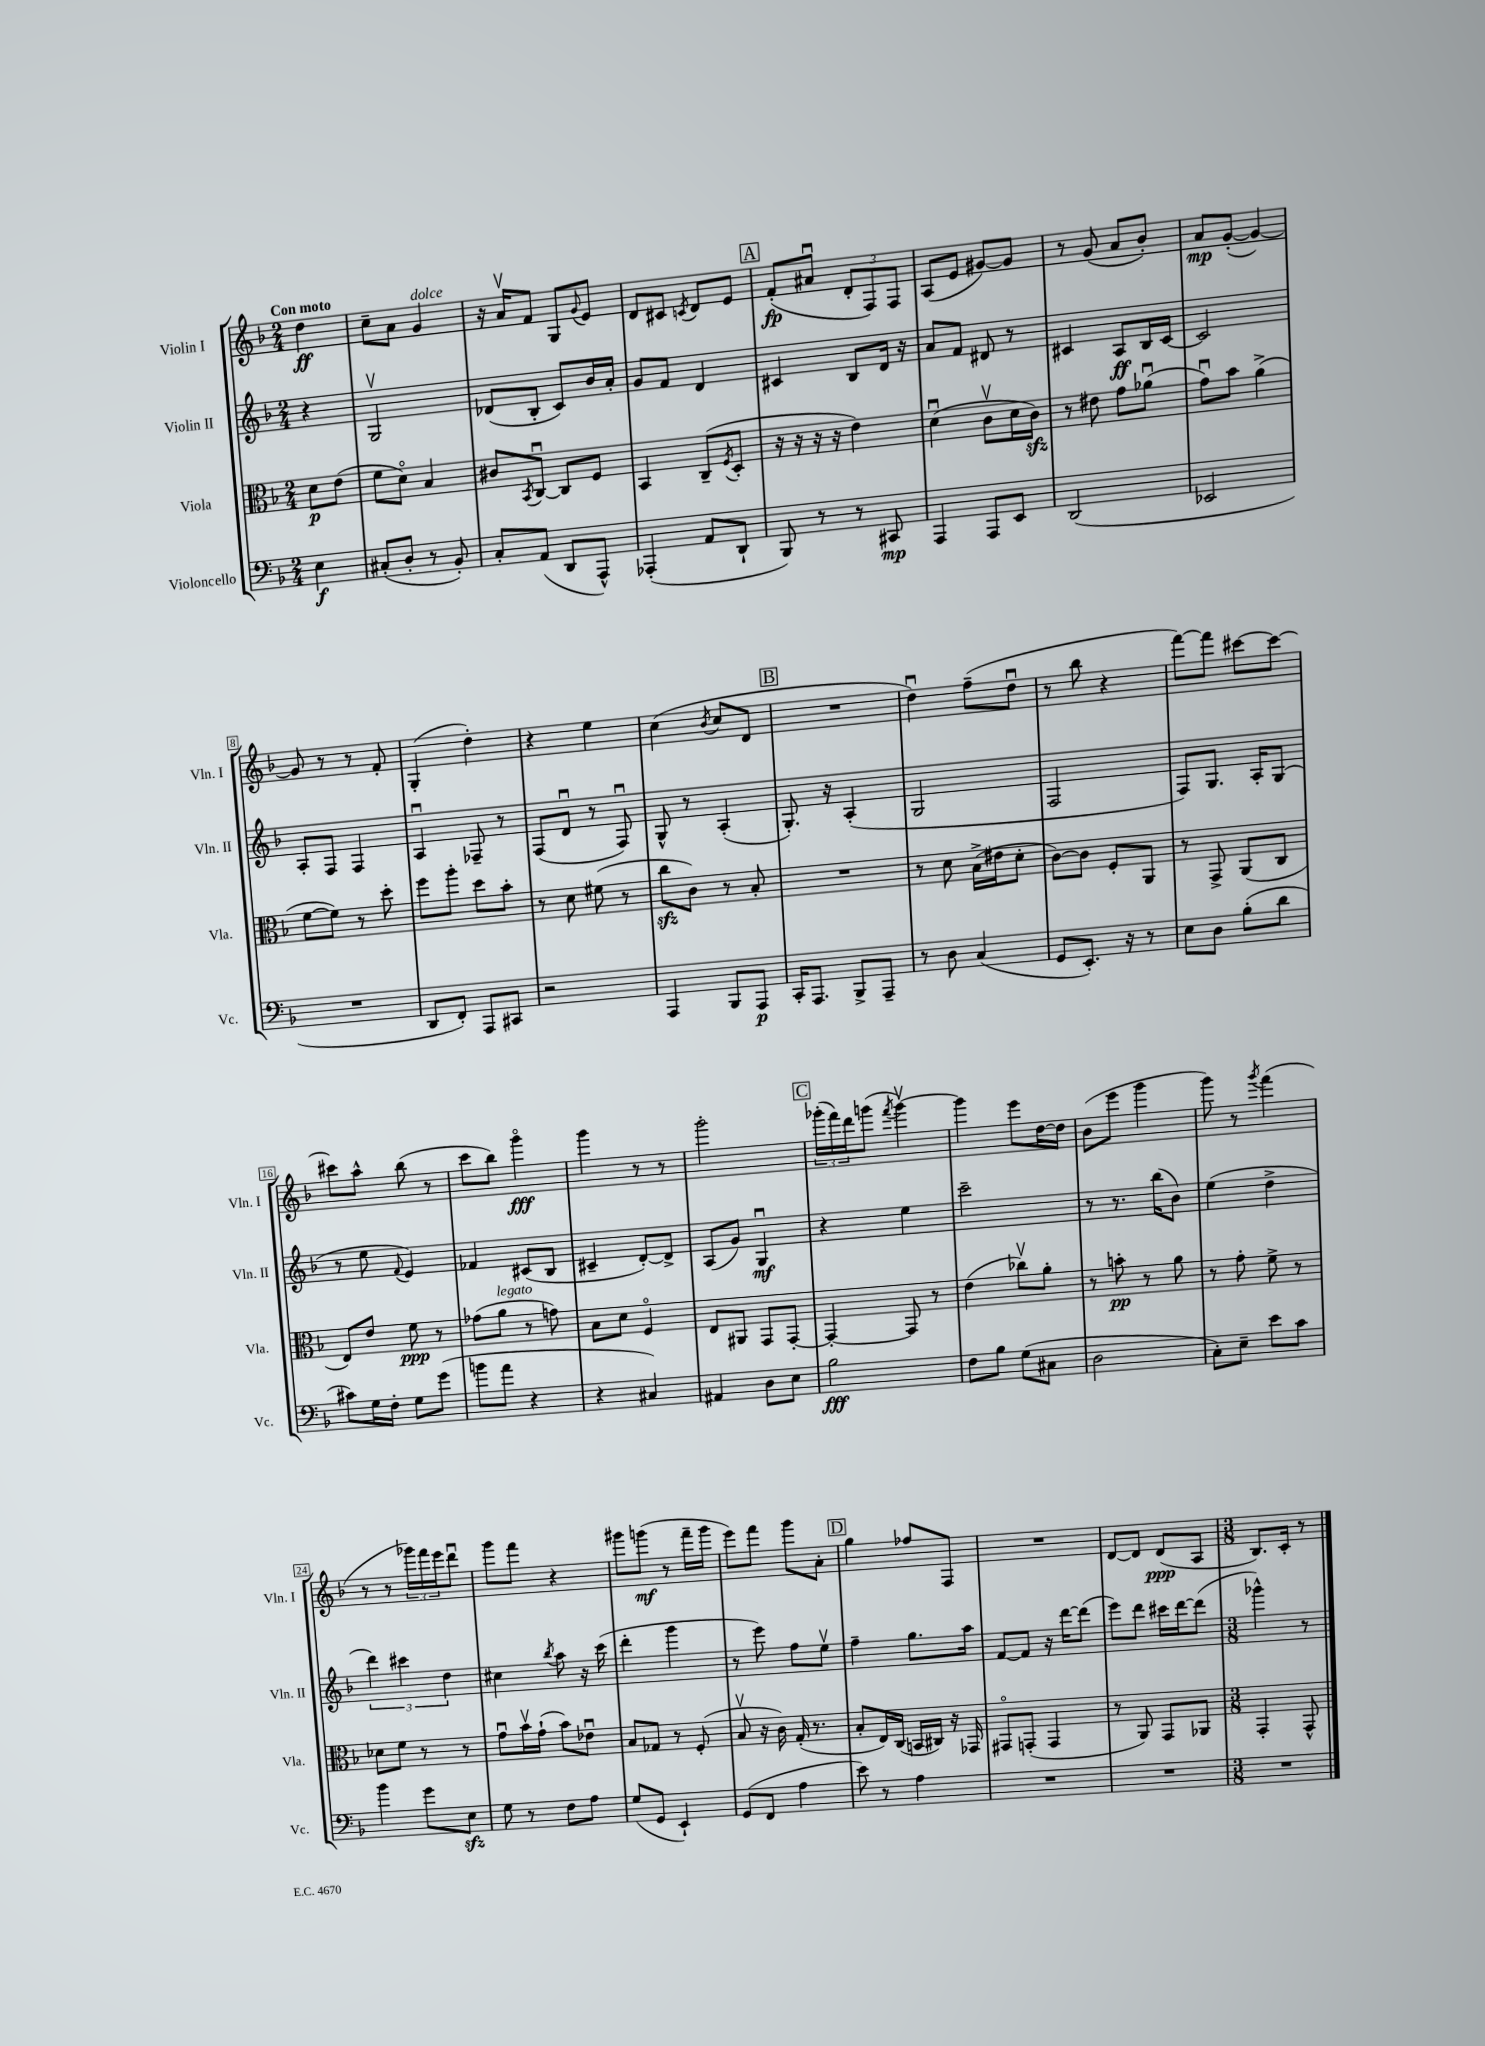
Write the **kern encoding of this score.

**kern	**kern	**kern	**kern
*staff4	*staff3	*staff2	*staff1
*clefF4	*clefC3	*clefG2	*clefG2
*k[b-]	*k[b-]	*k[b-]	*k[b-]
*M2/4	*M2/4	*M2/4	*M2/4
4E	8d	4r	4dd
.	(8e	.	.
=	=	=	=
(8C#'	8f	2Gv	8cc~
8D'	8do)	.	8a
8r	4B-	.	4g
8BB-')	.	.	.
=	=	=	=
8C'	8c#	(8d-	16r
.	.	.	16av
.	8qBB-	.	.
(8AA	[8Cu	8B-'	8f
8DD	8C]	8c)	8G
.	.	.	8qqg
8AAA^^)	8F	16b-	8e
.	.	16a'	.
=	=	=	=
(4AAA-'	4BB-	8g	8d
.	.	8f	8c#
.	.	.	8qc
8AA	(8C~	4d	8d
.	8qF	.	.
8DD`	8D'	.	8e
=	=	=	=
8BBB-)	16r	4c#	(8f'
.	16r	.	.
8r	16r	.	8a#u
.	16r	.	.
8r	4e)	8B-	12d'
.	.	.	12F)
8CC#	.	16d	.
.	.	.	12F
.	.	16r	.
=	=	=	=
4AAA	(4du	8a	(8A
.	.	8f	8e
8AAA	8cv	8d#	[8g#)
8EE	16d	8r	8g#]
.	16c)	.	.
=	=	=	=
(2DD	8r	4c#	8r
.	8e#	.	(8g
.	8g	8A	8a
.	(8a-u	16B-	8b-')
.	.	[16c#	.
=	=	=	=
2EE-	8gu)	2c#]	8a
.	8b-	.	([8g'
.	(4a^	.	4g_)
=	=	=	=
2r	[8f	8A'	8g]
.	8f])	8F	8r
.	8r	4F	8r
.	8dd'	.	8f'
=	=	=	=
8DD	8ff	4Au	(4G'
8FF')	8aa'	.	.
8AAA	8dd	8F-~	4dd')
8CC#	8b-'	8r	.
=	=	=	=
2r	8r	(8F	4r
.	8d	8du	.
.	(8f#	8r	4ee
.	8r	8Fu)	.
=	=	=	=
4AAA	8cc	8G^^	(4cc
.	8c)	8r	.
.	.	.	8qb-
8BBB-	8r	(4A'	8cc
8AAA	8B-'	.	8d
=	=	=	=
16CC'	2r	8.G')	2r
8.AAA	.	.	.
.	.	16r	.
8BBB-^	.	(4A'	.
8AAA~	.	.	.
=	=	=	=
8r	8r	2G	4ddu)
8D	8d	.	.
(4C	(16B-^	.	(8ff~
.	16e#	.	.
.	8d'	.	8ddu
=	=	=	=
8GG	[8c)	2F	8r
8.EE')	8c]	.	8bb-
.	8F'	.	4r
16r	.	.	.
8r	8AA	.	.
=	=	=	=
8E	8r	8F)	[8fff)
8D	8GG^	8.G	8fff]
(8B-'	(8AA	.	[8ccc#
.	.	16A'	.
8d	8C	(8G	8ccc#_
=	=	=	=
8c#)	8E)	8r	8ccc#]
16G	8e	8ee	8aa^^
16F'	.	.	.
.	.	8qqf	.
8G	8f	4e)	(8bb-
(8g	8r	.	8r
=	=	=	=
8b	(8g-	4f-	8ccc
8a	8a	.	8bb-)
4r	8r	(8c#	4gggo
.	8g)	8B-	.
=	=	=	=
4r	8B-	4c#~	4ggg
.	8d	.	.
4C#)	4Fo	[8d')	8r
.	.	8d^]	8r
=	=	=	=
4AA#	8E	(8A	2ggg'
.	8AA#	8g)	.
8D	8GG	4Gu	.
8E	[8GG'	.	.
=	=	=	=
2B-	4GG'_	4r	(24ggg-'
.	.	.	24fff)
.	.	.	24ddd
.	.	.	(8ggg
.	.	.	8qfff
.	8GG]	4ee	[4gggv)
.	8r	.	.
=	=	=	=
8F	(4e	2ccc~	4ggg]
8B-	.	.	.
(8G	8cc-v)	.	8eee
8C#	8a'	.	[16dd
.	.	.	16dd]
=	=	=	=
2D	8r	8r	(8b-
.	8b'	8.r	8eee
.	8r	.	4ggg
.	.	(16bb-	.
.	8a	8b-)	.
=	=	=	=
8C')	8r	(4ee	8ggg)
8E~	8g'	.	8r
.	.	.	8qggg
8e	8f^	4dd^	(4fff
8c	8r	.	.
=	=	=	=
4b-	8d-	6ddd)	8r
.	8f	.	8r
.	.	6ccc#	.
8g	8r	.	24ggg-)
.	.	.	24fff
.	.	6dd	24eee
8E	8r	.	8dddu
=	=	=	=
8G	8gu	4cc#	8ggg
8r	16b-v	.	8fff
.	(16g`	.	.
.	.	8qbb-	.
8F	8b-)	8aa	4r
8A	8e-u	16r	.
.	.	(16ccc	.
=	=	=	=
(8G	8B-	4ddd'	8ggg#
8GG	8G-	.	(8ggg
4EE`)	8r	4ggg	8r
.	(8F'	.	16fff~
.	.	.	16ggg
=	=	=	=
(8GG	8B-v	8r	8eee)
8FF	16r	8eee)	8fff
.	16c)	.	.
4A	(16G'	8ff	8ggg
.	8.r	.	.
.	.	8eev	8a'
=	=	=	=
8e)	8B-'	4ff~	4gg
8r	16E)	.	.
.	(16C	.	.
4A	16BB	8.gg	8ff-
.	16C#)	.	.
.	16r	.	8F
.	16GG-	16aa	.
=	=	=	=
2r	8GG#o	[8f	2r
.	(8GG'	8f]	.
.	4GG	16r	.
.	.	[16ddd	.
.	.	(8ddd]	.
=	=	=	=
2r	8r	8eee)	[8d
.	8AA)	8ddd	8d]
.	8GG	16ccc#	(8d
.	.	[16ddd	.
.	8AA-	(8ddd]	8A
=	=	=	=
*M3/8	*M3/8	*M3/8	*M3/8
4.r	4GG'	4ggg-^^)	8.B-)
.	.	.	16c'
.	8GG^^	8r	8r
==	==	==	==
*-	*-	*-	*-
